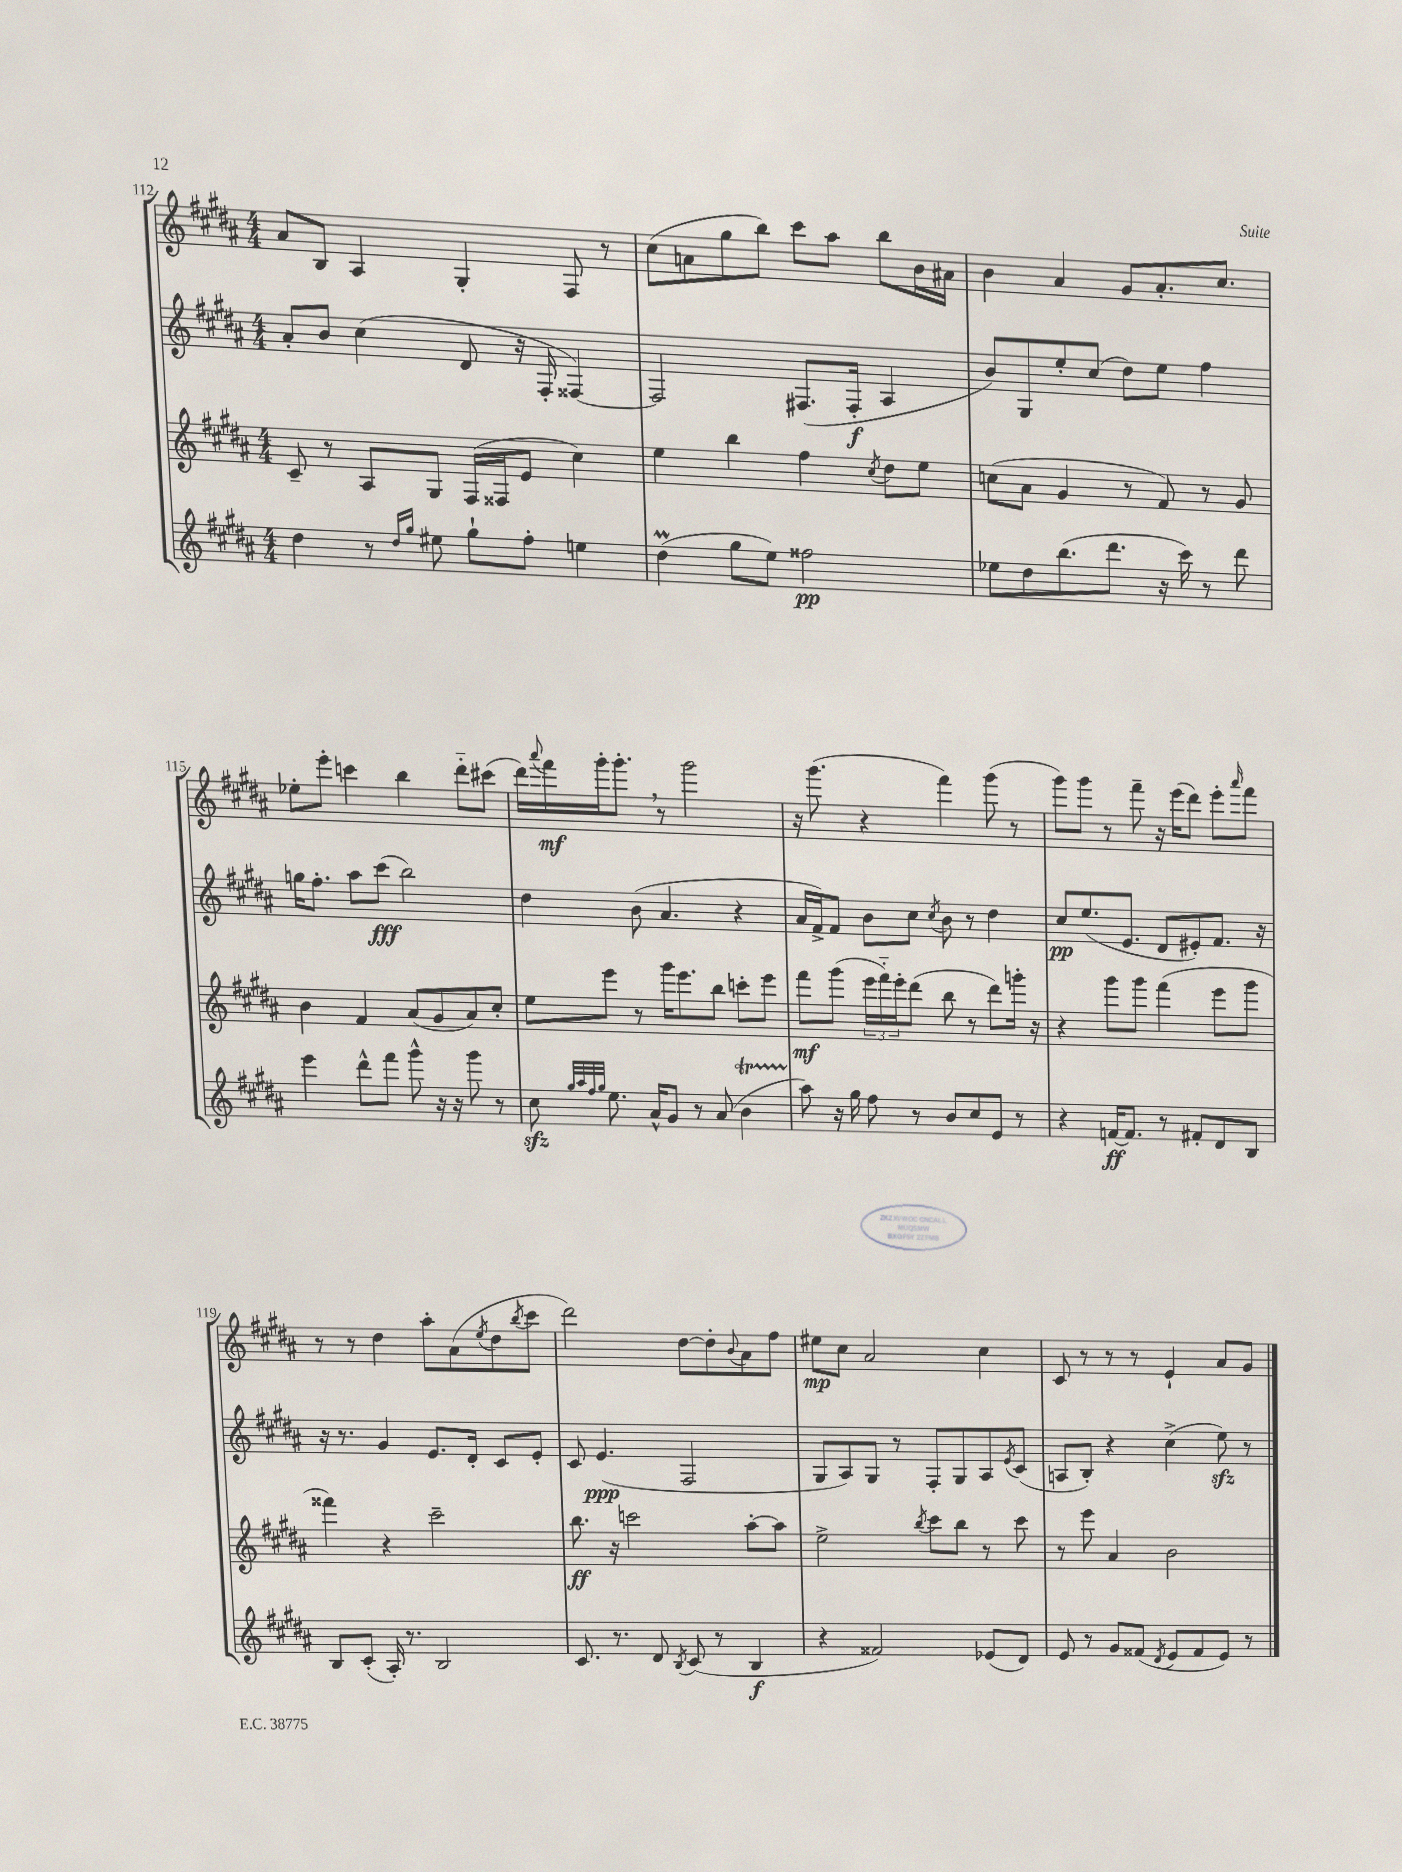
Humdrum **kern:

**kern	**dynam	**kern	**dynam	**kern	**dynam	**kern	**dynam
*part4	*part4	*part3	*part3	*part2	*part2	*part1	*part1
*staff4	*staff4	*staff3	*staff3	*staff2	*staff2	*staff1	*staff1
*clefG2	*	*clefG2	*	*clefG2	*	*clefG2	*
*k[f#c#g#d#a#]	*	*k[f#c#g#d#a#]	*	*k[f#c#g#d#a#]	*	*k[f#c#g#d#a#]	*
*M4/4	*	*M4/4	*	*M4/4	*	*M4/4	*
=112	=112	=112	=112	=112	=112	=112	=112
4dd#\	.	8c#~/	.	8a#'/L	.	8a#/L	.
.	.	8r	.	8b/J	.	8B/J	.
8r	.	8A#/L	.	(4cc#\	.	4A#/	.
16qqdd#/LL	.	.	.	.	.	.	.
16qqgg#/JJ	.	.	.	.	.	.	.
8ee#X\	.	8G#/J	.	.	.	.	.
8gg#`\L	.	(16F#/LL	.	8d#/	.	4G#'/	.
.	.	16F##X/J	.	.	.	.	.
8ff#'\J	.	8e/J	.	16r	.	.	.
.	.	.	.	16F#'/	.	.	.
4een\	.	4cc#\)	.	[4F##X/)	.	8F#/	.
.	.	.	.	.	.	8r	.
=113	=113	=113	=113	=113	=113	=113	=113
(4dd#m\	.	4ee\	.	2F##/]	.	(8cc#\L	.
.	.	.	.	.	.	8an\	.
8gg#\L	.	4bb\	.	.	.	8gg#\	.
8ee\J)	.	.	.	.	.	8bb\J)	.
2ff##X\	pp	4ff#\	.	(8.F#X/L	.	8ccc#\L	.
.	.	.	.	.	.	8aa#\J	.
.	.	.	.	16F#'/Jk	f	.	.
.	.	8qcc#/	.	.	.	.	.
.	.	8dd#\L	.	4A#/	.	8bb\L	.
.	.	8ee\J	.	.	.	16b\L	.
.	.	.	.	.	.	16a#X\JJ	.
=114	=114	=114	=114	=114	=114	=114	=114
8ee-X\L	.	(8ccn\L	.	8b/L)	.	4b\	.
8dd#\	.	8a#\J	.	8G#/	.	.	.
(8.bb\	.	4g#/	.	8ee'/	.	4a#/	.
.	.	.	.	(8cc#/J	.	.	.
8.ddd#\J	.	.	.	.	.	.	.
.	.	8r	.	8dd#\L)	.	8g#/L	.
16r	.	8f#/)	.	8ee\J	.	8.a#'/	.
16ccc#\)	.	.	.	.	.	.	.
8r	.	8r	.	4ff#\	.	.	.
.	.	.	.	.	.	8.cc#/J	.
8ddd#\	.	8g#/	.	.	.	.	.
!!LO:LB:g=z
=115	=115	=115	=115	=115	=115	=115	=115
4eee\	.	4b\	.	16ggn\KL	.	8ee-X'\L	.
.	.	.	.	8.ff#'\J	.	.	.
.	.	.	.	.	.	8eee'\J	.
8ddd#^^\L	.	4f#/	.	8aa#\L	.	4cccn\	.
8fff#\J	.	.	.	(8ccc#\J	fff	.	.
8ggg#^^\	.	(8a#/L	.	2bb\)	.	4bb\	.
16r	.	8g#/	.	.	.	.	.
16r	.	.	.	.	.	.	.
8ggg#\	.	8a#/)	.	.	.	8ddd#\L	.
8r	.	8cc#'/J	.	.	.	(8ccc#X\J	.
=116	=116	=116	=116	=116	=116	=116	=116
8cc#zz\	.	8ee\L	.	4dd#\	.	16ddd#\LL)	.
.	.	.	.	.	.	8qqaaa#/	.
.	.	.	.	.	.	16fff#\	mf
32qqgg#/LLL	.	.	.	.	.	.	.
32qqaa#/	.	.	.	.	.	.	.
32qqff#/	.	.	.	.	.	.	.
32qqgg#/JJJ	.	.	.	.	.	.	.
8.ee\	.	8eee\J	.	.	.	16ggg#'\J	.
.	.	.	.	.	.	8.ggg#',\J	.
.	.	8r	.	(8b\	.	.	.
16a#^^/KL	.	.	.	.	.	.	.
8g#/J	.	16ggg#\KL	.	4.a#/	.	8r	.
.	.	8.eee\	.	.	.	.	.
8r	.	.	.	.	.	2ggg#\	.
(8a#/	.	8bb\J	.	.	.	.	.
4bT\	.	8cccn'\L	.	4r	.	.	.
.	.	8eee\J	.	.	.	.	.
=117	=117	=117	=117	=117	=117	=117	=117
8aa#\)	.	8fff#\L	mf	16a#/LL	.	16r	.
.	.	.	.	16f#^/J)	.	(8.ggg#\	.
16r	.	(8ggg#\J	.	8f#/J	.	.	.
16gg#\	.	.	.	.	.	.	.
8ff#\	.	24eee\LL	.	8b\L	.	4r	.
.	.	24fff#\)	.	.	.	.	.
.	.	24eee'\J	.	.	.	.	.
8r	.	(8ddd#\J	.	8cc#\J	.	.	.
.	.	.	.	8qcc#/	.	.	.
8b/L	.	8bb\	.	8b\	.	4fff#\)	.
8cc#/	.	8r	.	8r	.	.	.
8e/J	.	8ddd#\L)	.	4dd#\	.	(8ggg#\	.
8r	.	16gggn'\Jk	.	.	.	8r	.
.	.	16r	.	.	.	.	.
=118	=118	=118	=118	=118	=118	=118	=118
4r	.	4r	.	8cc#/L	pp	8ggg#\L)	.
.	.	.	.	(8.ee/	.	8ggg#\J	.
[16fn/KL	ff	8ggg#\L	.	.	.	8r	.
8.f/J]	.	.	.	8.e/J	.	.	.
.	.	8ggg#\J	.	.	.	8fff#~\	.
8r	.	(4fff#\	.	8d#/L	.	16r	.
.	.	.	.	.	.	(16eee\KL	.
8f#X'/L	.	.	.	8e#X'/)	.	8ddd#\J)	.
8d#/	.	8eee\L	.	8.f#/J	.	8eee'\L	.
.	.	.	.	.	.	16qqaaa#/	.
8B/J	.	8ggg#\J	.	.	.	8fff#\J	.
.	.	.	.	16r	.	.	.
!!LO:LB:g=z
=119	=119	=119	=119	=119	=119	=119	=119
8B/L	.	4fff##X\)	.	16r	.	8r	.
.	.	.	.	8.r	.	.	.
(8c#'/J	.	.	.	.	.	8r	.
16A#'/)	.	4r	.	4g#/	.	4dd#\	.
8.r	.	.	.	.	.	.	.
2B/	.	2ccc#~\	.	8.e/L	.	8aa#'\L	.
.	.	.	.	.	.	(8a#\	.
.	.	.	.	16d#'/Jk	.	.	.
.	.	.	.	.	.	8qee/	.
.	.	.	.	8c#/L	.	8dd#\	.
.	.	.	.	.	.	8qbb/	.
.	.	.	.	8e'/J	.	8ccc#\J	.
=120	=120	=120	=120	=120	=120	=120	=120
8.c#/	.	8.bb\	ff	8c#/	.	2ddd#\)	.
.	.	.	.	(4.e/	ppp	.	.
8.r	.	16r	.	.	.	.	.
.	.	2cccn\	.	.	.	.	.
8d#/	.	.	.	.	.	.	.
8qB/	.	.	.	.	.	.	.
(8c#/	.	.	.	2F#/	.	[8dd#\L	.
8r	.	.	.	.	.	8dd#'\]	.
.	.	.	.	.	.	8qqb/	.
4B/	f	[8aa#'\L	.	.	.	8a#\	.
.	.	8aa#\J]	.	.	.	8ff#\J	.
=121	=121	=121	=121	=121	=121	=121	=121
4r	.	2ee^\	.	8G#/L	.	8ee#X\L	mp
.	.	.	.	8A#/)	.	8cc#\J	.
2f##X/)	.	.	.	8G#/J	.	2a#/	.
.	.	.	.	8r	.	.	.
.	.	8qbb/	.	.	.	.	.
.	.	8ccc#\L	.	8F#'/L	.	.	.
.	.	8bb\J	.	8G#/	.	.	.
(8e-X/L	.	8r	.	8A#/	.	4cc#\	.
.	.	.	.	8qe/	.	.	.
8d#/J)	.	8ccc#\	.	(8c#/J	.	.	.
=122	=122	=122	=122	=122	=122	=122	=122
8e/	.	8r	.	8An/L	.	8c#/	.
8r	.	8eee\	.	8B'/J)	.	8r	.
8g#/L	.	4a#/	.	4r	.	8r	.
(8f##X/J	.	.	.	.	.	8r	.
8qd#/	.	.	.	.	.	.	.
8e/L	.	2b\	.	(4cc#^\	.	4e`/	.
8f##/	.	.	.	.	.	.	.
8e/J)	.	.	.	8eezz\)	.	8a#/L	.
8r	.	.	.	8r	.	8g#/J	.
==	==	==	==	==	==	==	==
*-	*-	*-	*-	*-	*-	*-	*-
